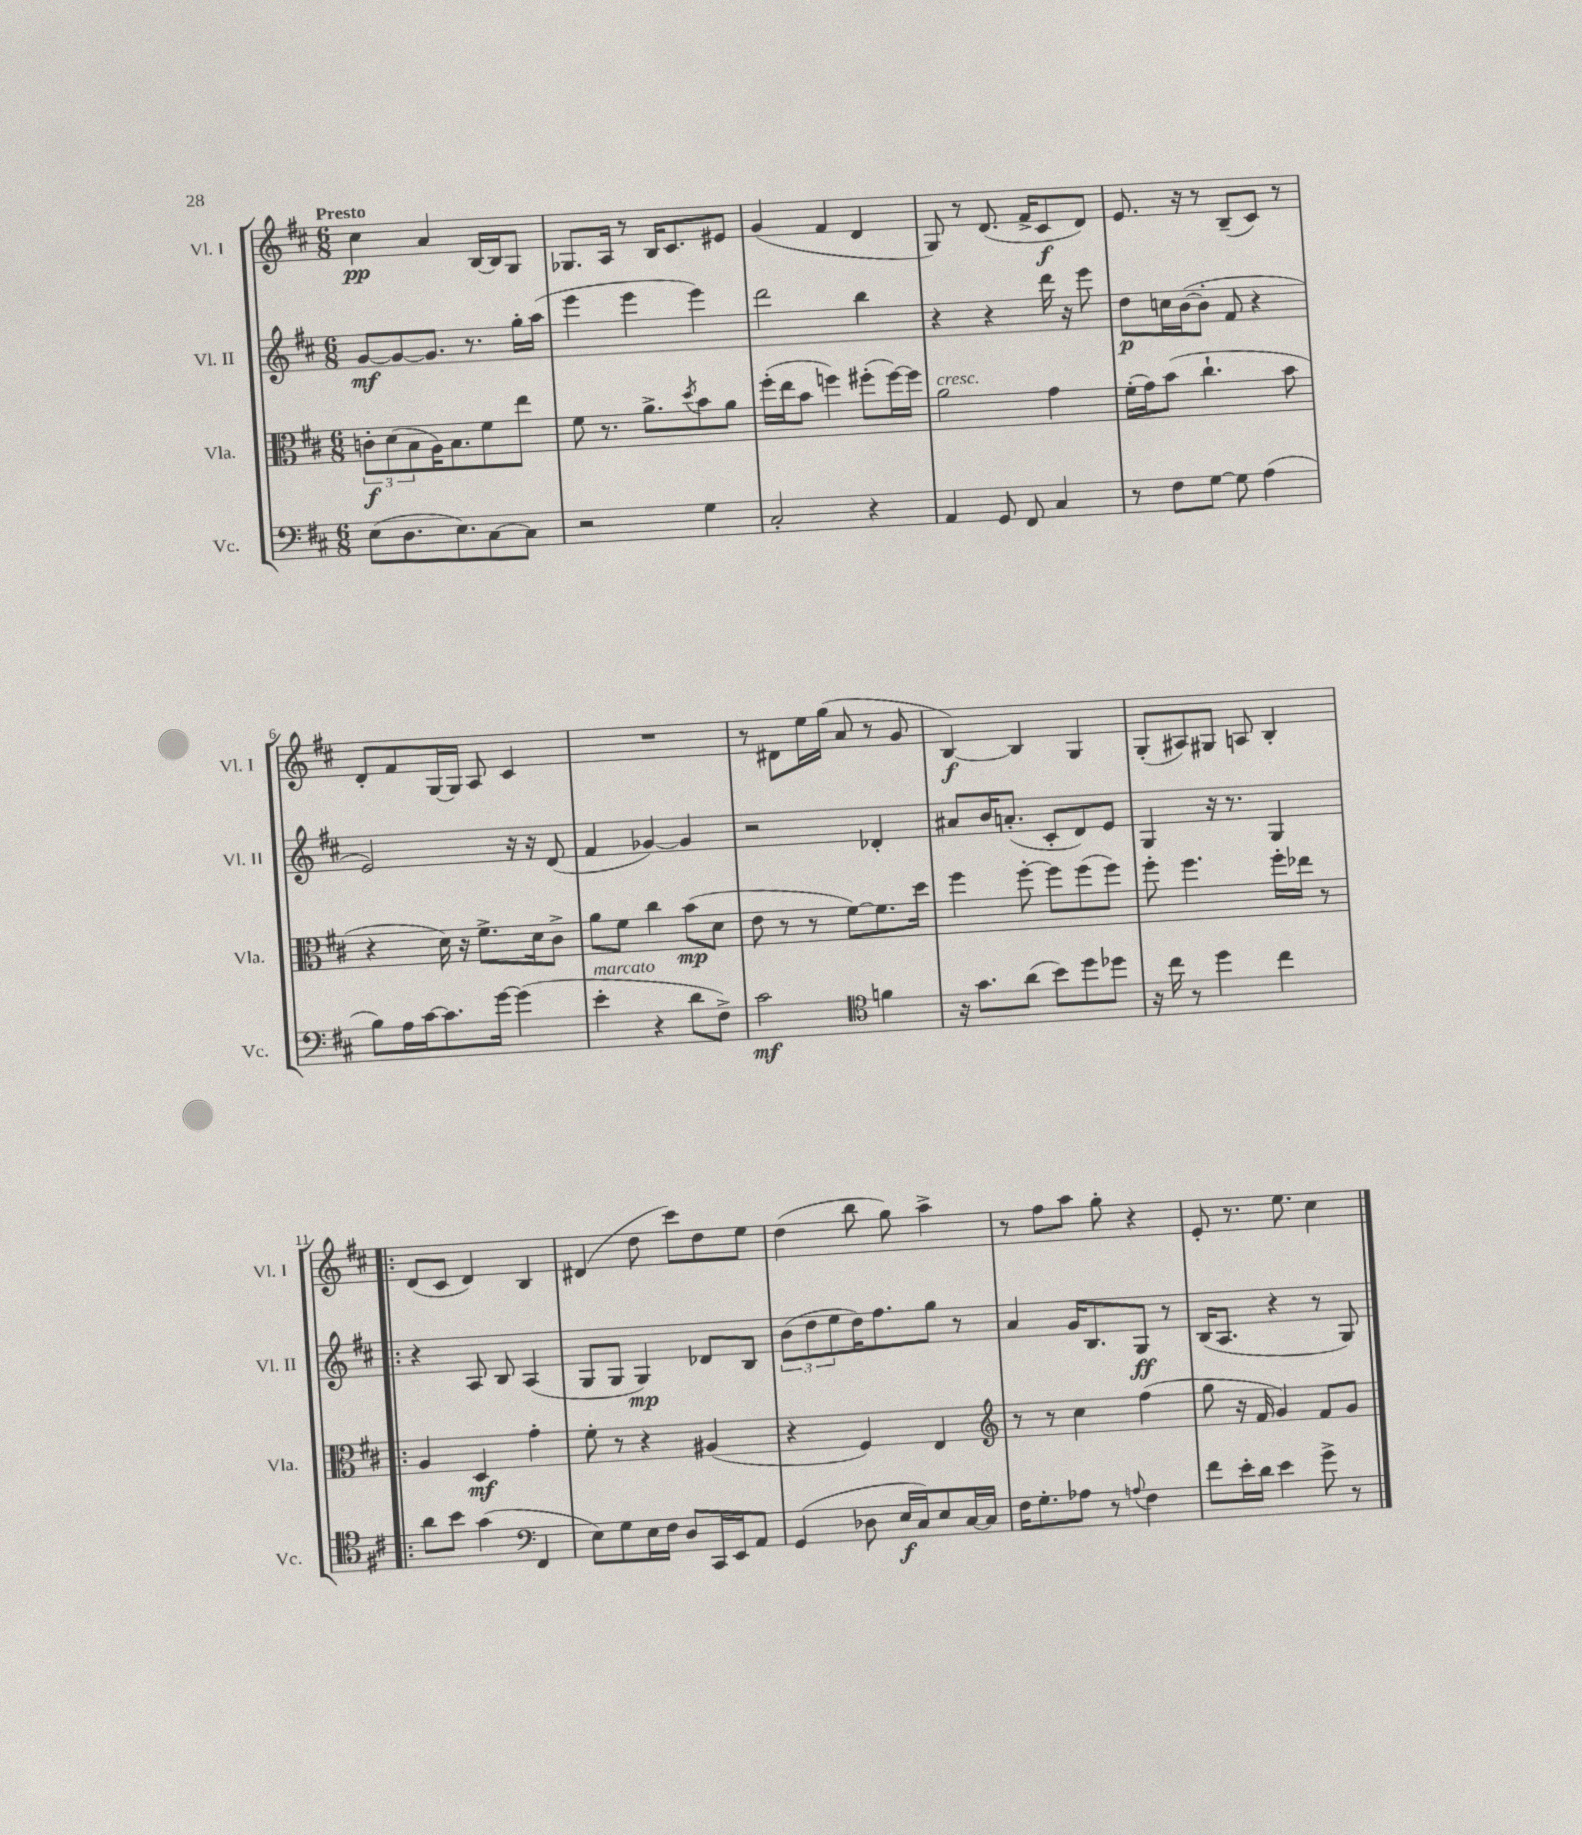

**kern	**dynam	**kern	**dynam	**kern	**dynam	**kern	**dynam
*part4	*part4	*part3	*part3	*part2	*part2	*part1	*part1
*staff4	*staff4	*staff3	*staff3	*staff2	*staff2	*staff1	*staff1
*I"Vc.	*	*I"Vla.	*	*I"Vl. II	*	*I"Vl. I	*
*I'Vc.	*	*I'Vla.	*	*I'Vl. II	*	*I'Vl. I	*
*clefF4	*	*clefC3	*	*clefG2	*	*clefG2	*
*k[f#c#]	*	*k[f#c#]	*	*k[f#c#]	*	*k[f#c#]	*
*M6/8	*	*M6/8	*	*M6/8	*	*M6/8	*
=1	=1	=1	=1	=1	=1	=1	=1
!	!	!	!	!	!	!LO:TX:a:B:t=Presto	!
(8E\L	.	12cn'\L	f	[8g/L	mf	4cc#\	pp
.	.	(12d\	.	.	.	.	.
8.D\	.	.	.	8g/_	.	.	.
.	.	12B\	.	.	.	.	.
.	.	16A\K)	.	8.g/J]	.	4a/	.
8.E\)	.	8.B\	.	.	.	.	.
.	.	.	.	8.r	.	.	.
[8C#\	.	8f#\	.	.	.	[16B/LL	.
.	.	.	.	.	.	16B/J]	.
8C#\J]	.	8ee\J	.	16gg'\LL	.	8G/J	.
.	.	.	.	(16aa\JJ	.	.	.
=2	=2	=2	=2	=2	=2	=2	=2
2r	.	8f#\	.	4eee\	.	8.G-X/L	.
.	.	8.r	.	.	.	.	.
.	.	.	.	.	.	16A/Jk	.
.	.	.	.	4eee\	.	8r	.
.	.	8.a^\L	.	.	.	.	.
.	.	.	.	.	.	16B/KL	.
.	.	.	.	.	.	8.c#/	.
.	.	8qdd/	.	.	.	.	.
4G\	.	8b\	.	4eee\)	.	.	.
.	.	8a\J	.	.	.	8e#X/J	.
=3	=3	=3	=3	=3	=3	=3	=3
2C#'/	.	(16ff#'\LL	.	2ddd\	.	(4g/	.
.	.	16ee\J	.	.	.	.	.
.	.	8b\J	.	.	.	.	.
.	.	4ffn\)	.	.	.	4f#/	.
4r	.	(8ff#X'\L	.	4bb\	.	4d/	.
.	.	[16ff#\L)	.	.	.	.	.
.	.	16ff#\JJ]	.	.	.	.	.
=4	=4	=4	=4	=4	=4	=4	=4
!	!	!LO:TX:a:i:t=cresc.	!	!	!	!	!
4AA/	.	2a\	.	4r	.	8G/)	.
.	.	.	.	.	.	8r	.
8GG/	.	.	.	4r	.	(8.d/	.
8FF#/	.	.	.	.	.	.	.
.	.	.	.	.	.	16f#^/KL	.
4C#/	.	4g\	.	16ddd\	.	8c#/	f
.	.	.	.	16r	.	.	.
.	.	.	.	8eee\	.	8d/J)	.
=5	=5	=5	=5	=5	=5	=5	=5
8r	.	(16f#'\LL	.	8dd\L	p	8.e/	.
.	.	16g\J)	.	.	.	.	.
8F#\L	.	(8b\J	.	16ccn\L	.	.	.
.	.	.	.	([16b\J	.	16r	.
[8G\J	.	4.cc#`\	.	8b'\J]	.	8r	.
8G\]	.	.	.	8f#/	.	(8B~/L	.
(4A\	.	.	.	4r	.	8c#/J)	.
.	.	8b\	.	.	.	8r	.
!!LO:LB:g=z
=6	=6	=6	=6	=6	=6	=6	=6
8B\L)	.	4r	.	2e/)	.	8d'/L	.
16A\L	.	.	.	.	.	8f#/	.
[16c#\J	.	.	.	.	.	.	.
8.c#\]	.	16d\)	.	.	.	[16G/L	.
.	.	16r	.	.	.	16G/JJ]	.
.	.	8.f#^\L	.	.	.	8A/	.
[16g\Jk	.	.	.	.	.	.	.
(4g\]	.	.	.	16r	.	4c#/	.
.	.	16d\k	.	16r	.	.	.
.	.	8c#^\J	.	(8d/	.	.	.
=7	=7	=7	=7	=7	=7	=7	=7
!LO:TX:a:i:t=marcato	!	!	!	!	!	!	!
4e'\	.	8a\L	.	4f#/	.	2.r	.
.	.	8f#\J	.	.	.	.	.
4r	.	4cc#\	.	[4g-X/)	.	.	.
8d\L	.	(8b\L	mp	4g-/]	.	.	.
8F#^\J)	.	8d\J	.	.	.	.	.
=8	=8	=8	=8	=8	=8	=8	=8
2c#\	mf	8e\	.	2r	.	8r	.
.	.	8r	.	.	.	8d#X\L	.
.	.	8r	.	.	.	16ee\L	.
.	.	.	.	.	.	(16gg\JJ	.
.	.	[8f#\L)	.	.	.	8a/	.
*clefC4	*	*	*	*	*	*	*
4fn\	.	8.f#\]	.	4d-X'/	.	8r	.
.	.	.	.	.	.	8g/	.
.	.	16dd\Jk	.	.	.	.	.
=9	=9	=9	=9	=9	=9	=9	=9
16r	.	4ff#\	.	8a#X/L	.	[4B/)	f
8.g\L	.	.	.	.	.	.	.
.	.	.	.	16b/K	.	.	.
.	.	.	.	(8.an'/J	.	.	.
(8a\J	.	[8ff#'\	.	.	.	4B/]	.
8b\L)	.	8ff#\L]	.	8c#'/L	.	.	.
8dd\	.	(8ff#\	.	8d/)	.	4G/	.
8dd-X\J	.	8ff#\J)	.	8e/J	.	.	.
=10	=10	=10	=10	=10	=10	=10	=10
16r	.	8ff#'\	.	4G/	.	(8G'/L	.
16cc#\	.	.	.	.	.	.	.
8r	.	4.ff#\	.	.	.	8A#X/)	.
4dd\	.	.	.	16r	.	8G#X/J	.
.	.	.	.	8.r	.	.	.
.	.	.	.	.	.	8An/	.
4cc#\	.	16ff#'\LL	.	4G/	.	4B'/	.
.	.	16ee-X\JJ	.	.	.	.	.
.	.	8r	.	.	.	.	.
!!LO:LB:g=z
=11!|:	=11!|:	=11!|:	=11!|:	=11!|:	=11!|:	=11!|:	=11!|:
8a\L	.	4A/	.	4r	.	(8d/L	.
8b\J	.	.	.	.	.	8c#/J	.
(4g\	.	4D/	mf	8A/	.	4d/)	.
.	.	.	.	8B/	.	.	.
*clefF4	*	*	*	*	*	*	*
4FF#/	.	4g'\	.	(4A/	.	4B/	.
=12	=12	=12	=12	=12	=12	=12	=12
8E\L)	.	8f#'\	.	8G/L	.	(4d#X/	.
8G\	.	8r	.	8G/J	.	.	.
16E\L	.	4r	.	4G/)	mp	8dd\	.
16F#\JJ	.	.	.	.	.	.	.
8D/L	.	.	.	.	.	8ccc#\L)	.
16CC#/L	.	(4A#X/	.	8d-X/L	.	8dd\	.
16EE/J	.	.	.	.	.	.	.
8AA/J	.	.	.	8B/J	.	8ee\J	.
=13	=13	=13	=13	=13	=13	=13	=13
(4GG/	.	4r	.	(12b\L	.	(4dd\	.
.	.	.	.	12dd\	.	.	.
.	.	.	.	12ee\	.	.	.
8D-X\	.	4F#/)	.	16dd\K)	.	8bb\	.
.	.	.	.	8.ff#\	.	.	.
16E/LL	f	.	.	.	.	8gg\)	.
16C#/J)	.	.	.	.	.	.	.
8E/	.	4E/	.	8gg\J	.	4aa^\	.
[16C#/L	.	.	.	8r	.	.	.
16C#/JJ]	.	.	.	.	.	.	.
=14	=14	=14	=14	=14	=14	=14	=14
*	*	*clefG2	*	*	*	*	*
16F#\KL	.	8r	.	4a/	.	8r	.
8.G'\	.	.	.	.	.	.	.
.	.	8r	.	.	.	8ff#\L	.
8A-X\J	.	4cc#\	.	16g/KL	.	8aa\J	.
.	.	.	.	8.B/	.	.	.
8r	.	.	.	.	.	8gg'\	.
8qqAn/	.	.	.	.	.	.	.
4F#\	.	(4ff#\	.	8G/J	ff	4r	.
.	.	.	.	8r	.	.	.
=15	=15	=15	=15	=15	=15	=15	=15
8f#\L	.	8gg\	.	(16B/KL	.	8e'/	.
.	.	.	.	8.A/J	.	.	.
16e'\L	.	16r	.	.	.	8.r	.
16d\JJ	.	16f#/	.	.	.	.	.
4e\	.	4g/)	.	4r	.	.	.
.	.	.	.	.	.	8.ee\	.
8g^\	.	8f#/L	.	8r	.	4cc#\	.
8r	.	8g/J	.	8G/)	.	.	.
==	==	==	==	==	==	==	==
*-	*-	*-	*-	*-	*-	*-	*-
